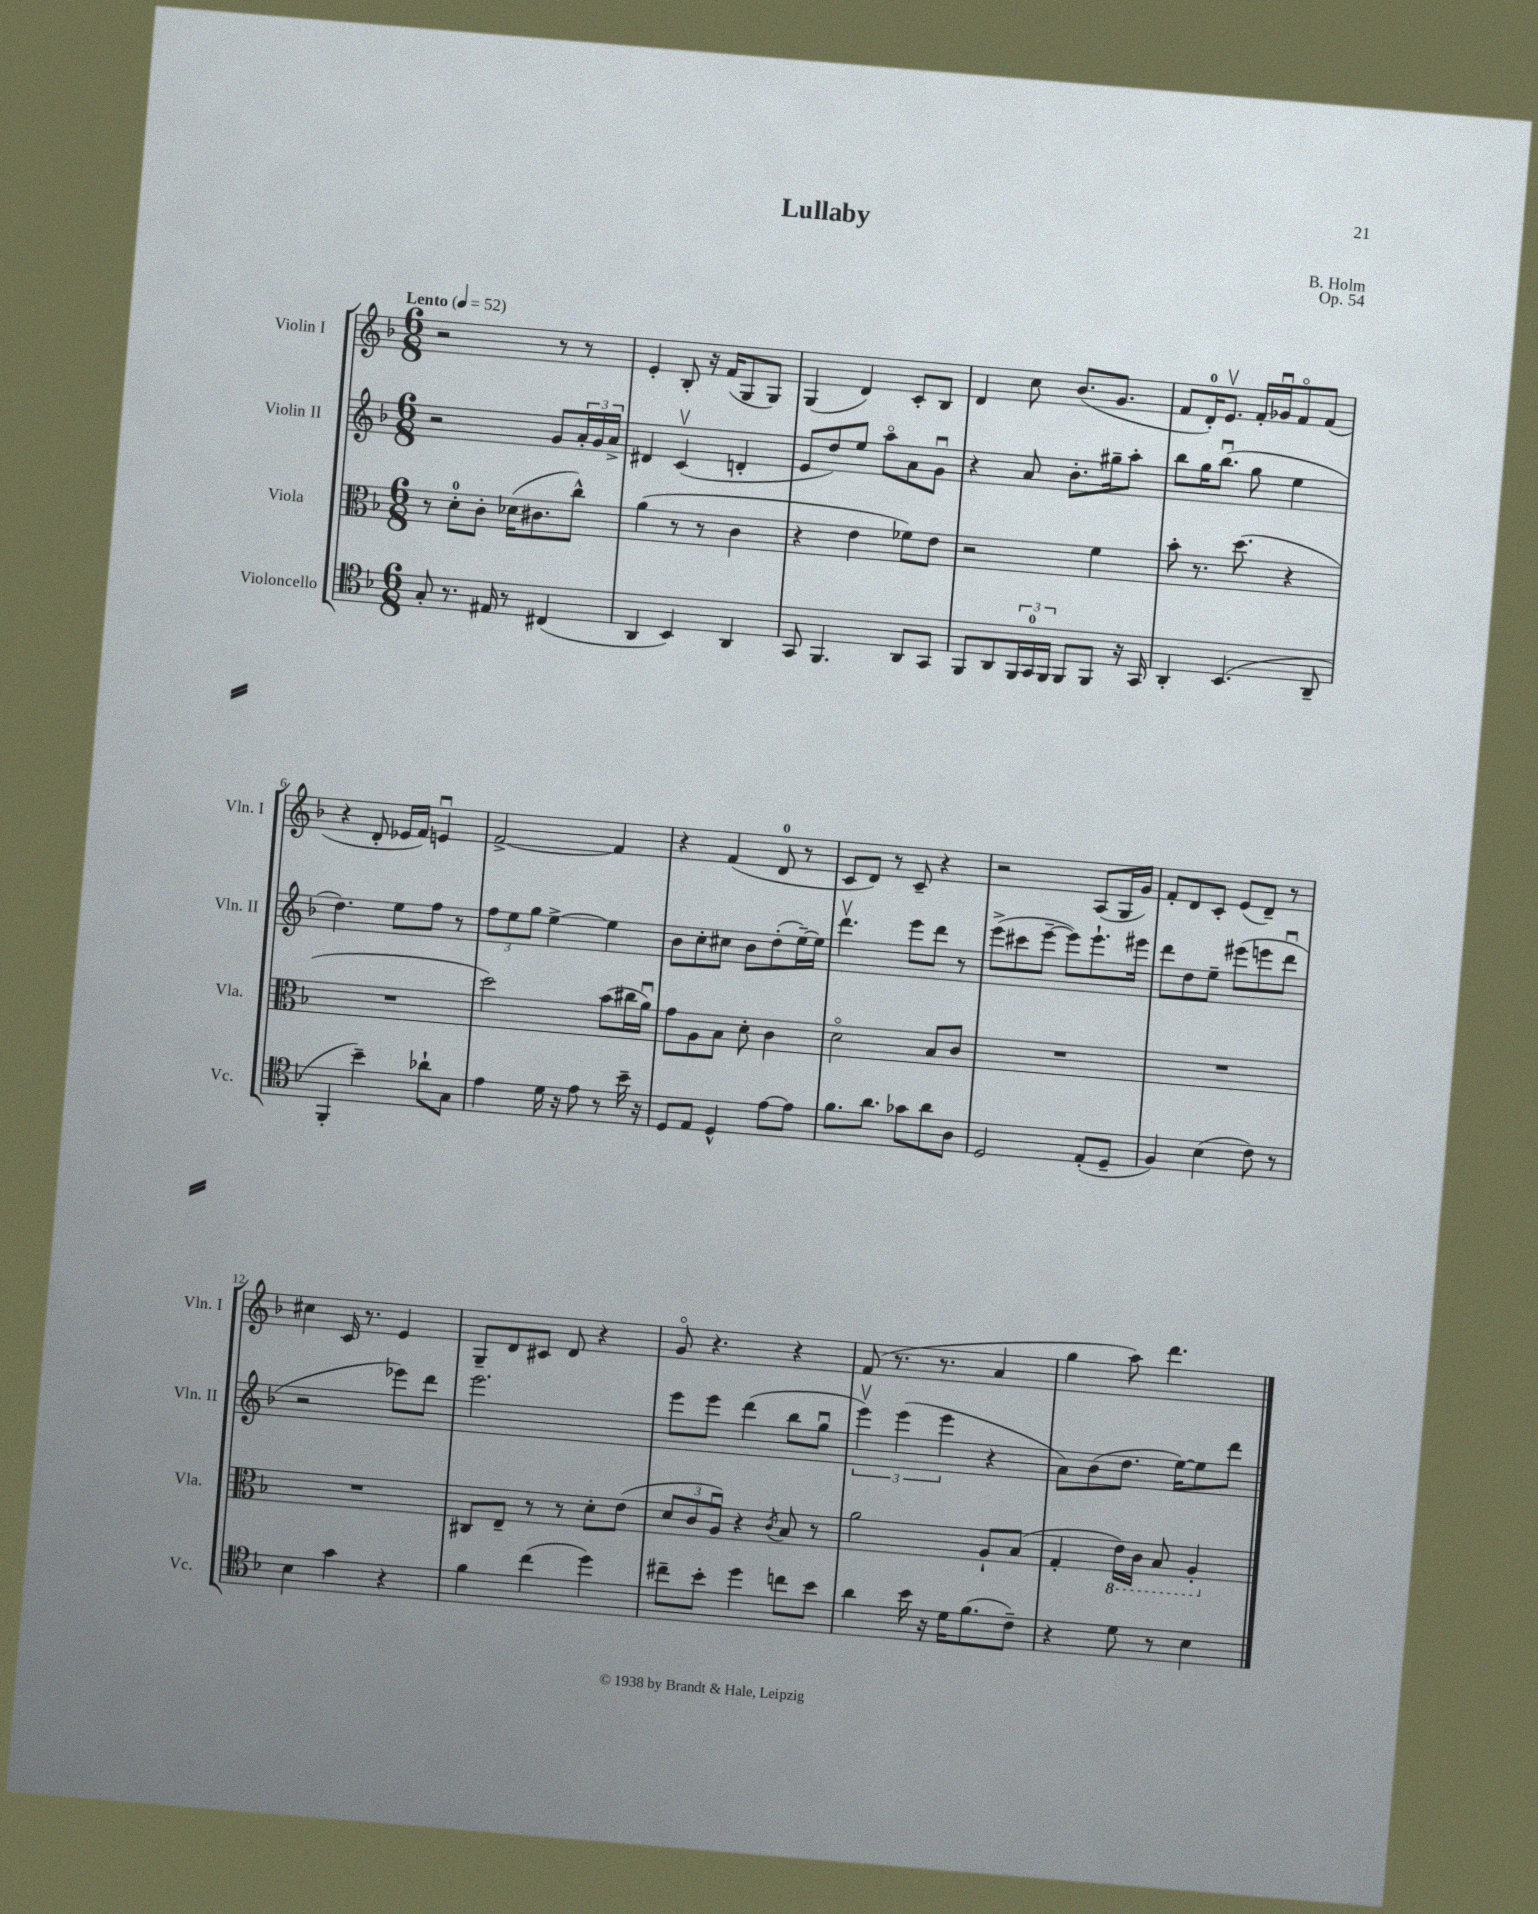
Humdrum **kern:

**kern	**kern	**kern	**kern
*part4	*part3	*part2	*part1
*staff4	*staff3	*staff2	*staff1
*I"Violoncello	*I"Viola	*I"Violin II	*I"Violin I
*I'Vc.	*I'Vla.	*I'Vln. II	*I'Vln. I
*clefC4	*clefC3	*clefG2	*clefG2
*k[b-]	*k[b-]	*k[b-]	*k[b-]
*M6/8	*M6/8	*M6/8	*M6/8
*MM52	*MM52	*MM52	*MM52
=1	=1	=1	=1
!	!	!	!LO:TX:a:B:t=Lento
8G'/	8r	2r	2r
8.r	8d'\L	.	.
.	8c'\J	.	.
16E#X/	.	.	.
8r	(16d-X\KL	.	.
.	8.c#X\	.	.
(4C#X/	.	8g/L	8r
.	8cc^^\J)	24a'/L	8r
.	.	24g/	.
.	.	24a^/JJ	.
=2	=2	=2	=2
4AA/	(4a\	4d#X/	4e'/
4BB-/)	8r	(4cv/	8B-'/
.	8r	.	16r
.	.	.	(16f/KL
4AA/	4c\	4dn'/	8G/
.	.	.	8G/J)
=3	=3	=3	=3
8GG/	4r	8e/L	(4G/
4.FF/	.	8dd/)	.
.	4e\	8ee/J	4d/)
.	.	8aa\L	.
8AA/L	8f-X\L)	8a\	8c'/L
8GG/J	8e\J	8gu\J	8B-/J
=4	=4	=4	=4
8FF/L	2r	4r	4d/
8AA/	.	.	.
24FF/L	.	8a/	8cc\
24GG/	.	.	.
24FF/JJ	.	.	.
8FF/L	.	8.b-'\L	(8.b-/L
8FF/J	4f\	.	.
.	.	16gg#X~\k	8.g/J
16r	.	8aa'\J	.
16GG/	.	.	.
=5	=5	=5	=5
4AA'/	8b-'\	8bb-\L	8f/L
.	8.r	16gg\K	16d'/K)
.	.	(8.bb-u\J	8.ev/J
(4.BB-/	.	.	.
.	(8.dd\	.	.
.	.	8gg\	16f'/LL
.	.	.	16g-Xu/J
.	4r	4ee\	8f/
8AA~/	.	.	(8f/J
!!LO:LB:g=z
=6	=6	=6	=6
4FF'/	2.r	4.dd\)	4r
4b-~\)	.	.	8d'/
.	.	8ee\L	16e-X/LL
.	.	.	16f/JJ)
8a-X`\L	.	8ff\J	4enu/
8G\J	.	8r	.
=7	=7	=7	=7
4e\	2dd\)	12ff\L	[2f^/
.	.	12ee\	.
.	.	12gg\J	.
16d\	.	[4ee^\	.
16r	.	.	.
8e\	.	.	.
8r	(8b-\L	4ee\]	4f/]
16b-~\	16cc#X\L	.	.
16r	16au\JJ)	.	.
=8	=8	=8	=8
8D/L	8g\L	8b-\L	4r
8E/J	8A\	8cc'\	.
4D^^/	8B-\J	8cc#X\J	(4f/
.	8d'\	8b-\L	.
[8e\L	4c\	(8dd'\	8d/
8e\J]	.	[16ee~\L)	8r
.	.	16ee\JJ]	.
=9	=9	=9	=9
8.f\L	2d\	4.dddv\	8c/L
.	.	.	8d/J)
8.a\J	.	.	.
.	.	.	8r
8g-X\L	.	8eee\L	8c~/
8a\	8B-/L	8ddd\J	4r
8A\J	8c/J	8r	.
=10	=10	=10	=10
2D/	2.r	(8eee^\L	2r
.	.	8ccc#X\	.
.	.	[8eee~\J	.
.	.	8eee\L])	.
(8E'/L	.	8.eee`\	(8A/L
8D~/J	.	.	16G/L
.	.	16eee#X\Jk	16g/JJ)
=11	=11	=11	=11
4F/)	2.r	8ddd\L	8f'/L
.	.	8dd\	8d/
(4B-\	.	8ee~\J	8c'/J
.	.	(8eee#X\L	(8e/L
8c\)	.	8eeen\	8d~/J)
8r	.	8dddu\J	8r
!!LO:LB:g=z
=12	=12	=12	=12
4B-\	2.r	2r	4cc#X\
4g\	.	.	16c/
.	.	.	8.r
4r	.	8eee-X\L)	4e/
.	.	8ddd\J	.
=13	=13	=13	=13
4f\	8C#X/L	2.eee\	8G~/L
.	8E~/J	.	8d/
(4cc\	8r	.	8c#X/J
.	8r	.	8d/
4dd\)	8d'\L	.	4r
.	(8e\J	.	.
=14	=14	=14	=14
8cc#X~\L	12d/L	8eee\L	8g/
.	12c/	.	.
8b-'\J	.	8eee\J	4.r
.	12Au/J)	.	.
4dd\	4r	(4ddd\	.
.	8qc/	.	.
8ccn\L	8B-/	8bb-\L	4r
8b-\J	8r	8ggu\J	.
=15	=15	=15	=15
4a\	2a\	6eeev\)	(8f/
.	.	.	8.r
.	.	(6eee\	.
16b-\	.	.	.
16r	.	.	8.r
.	.	6eee\	.
16d\KL	.	.	.
(8.f\	.	.	.
.	8A`/L	4r	4a/
8c~\J)	(8B-/J	.	.
=16	=16	=16	=16
4r	4G'/	8a\L)	4gg\
.	.	(8b-\	.
*	*8ba	*	*
8d\	16E\LL)	8.dd\J	8aa\)
.	16C\JJ	.	.
8r	8BB-/	.	4.ddd\
.	.	[16ee\KL)	.
4B-\	4AA'/	8ee\]	.
.	.	8ddd\J	.
*	*X8ba	*	*
==	==	==	==
*-	*-	*-	*-
